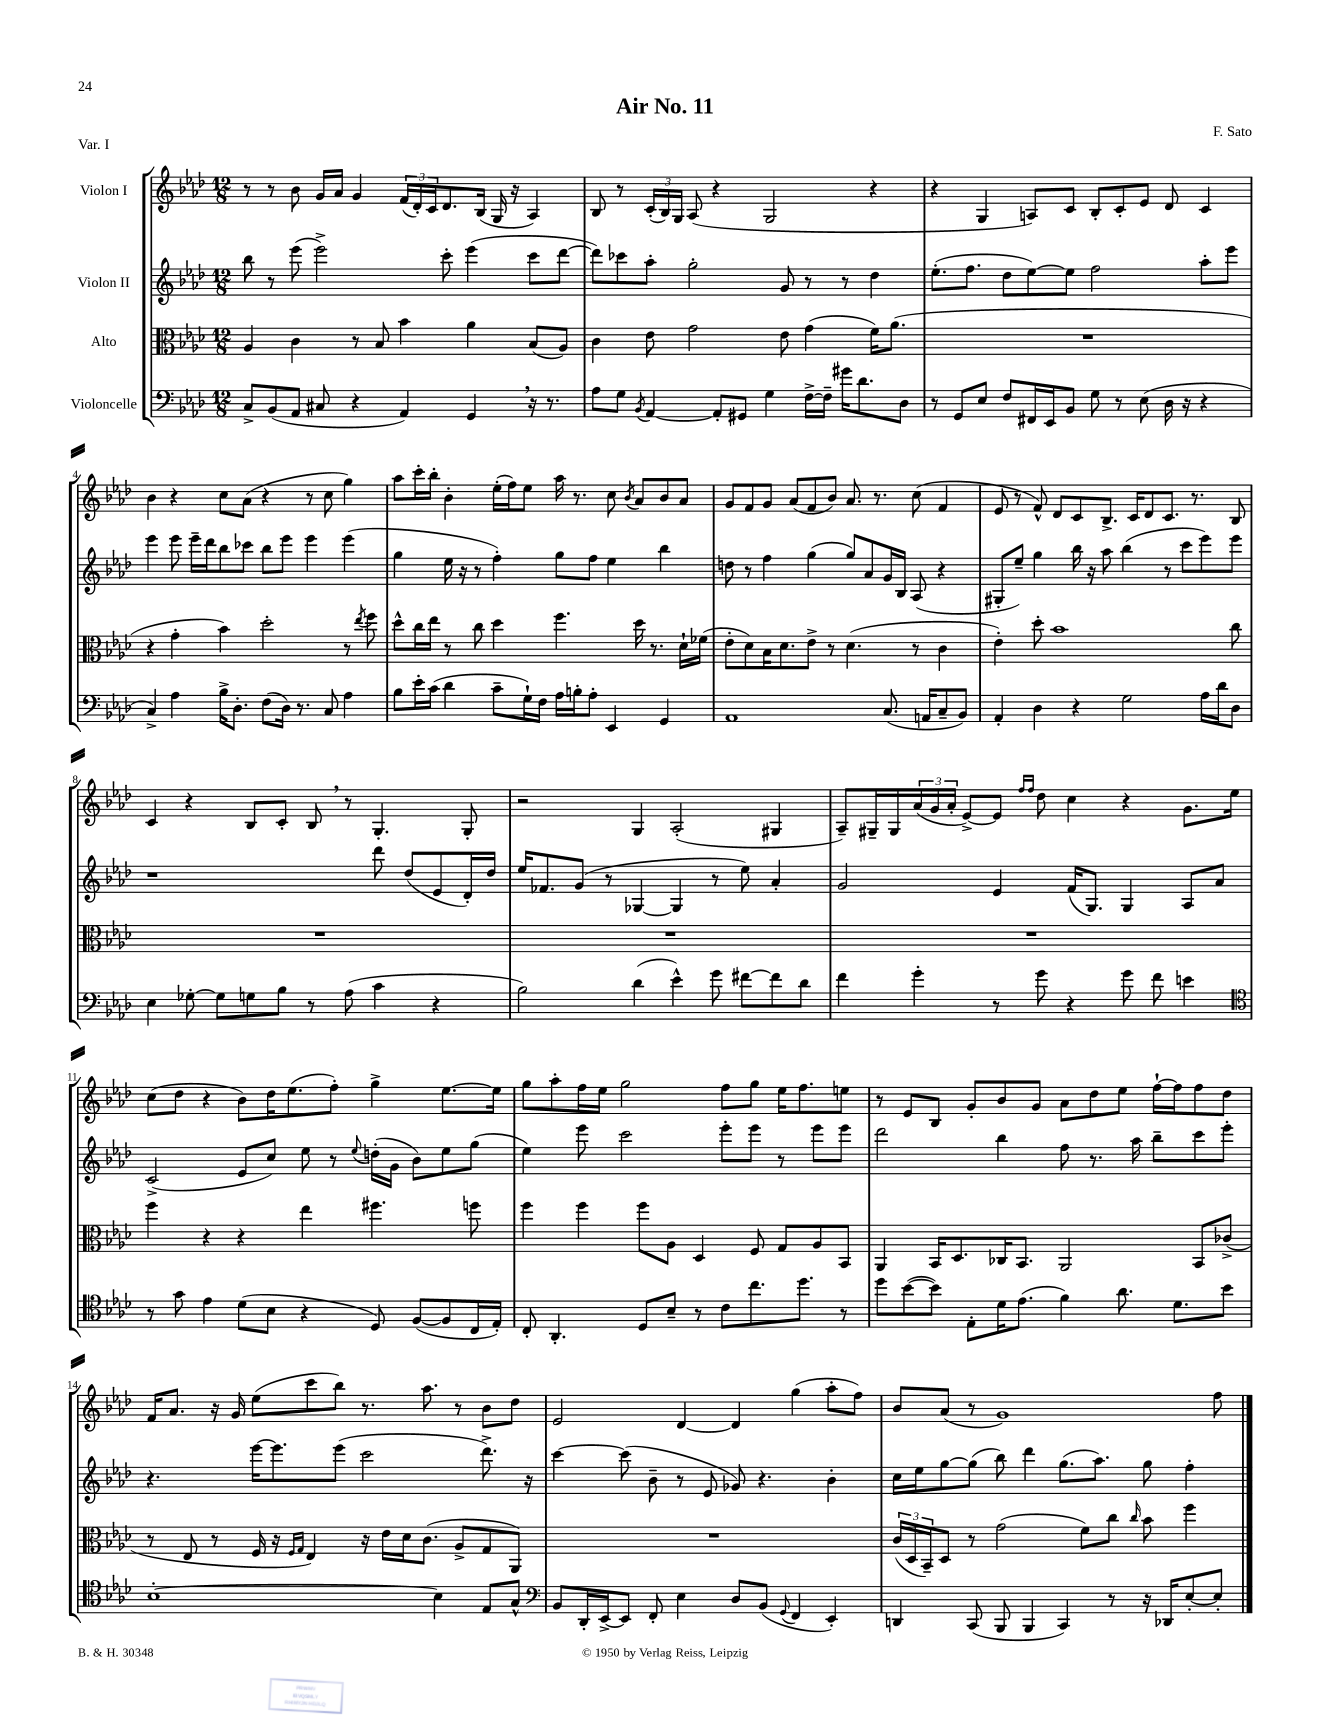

**kern	**kern	**kern	**kern
*staff4	*staff3	*staff2	*staff1
*clefF4	*clefC3	*clefG2	*clefG2
*k[b-e-a-d-]	*k[b-e-a-d-]	*k[b-e-a-d-]	*k[b-e-a-d-]
*M12/8	*M12/8	*M12/8	*M12/8
8C^	4A-	8bb-	8r
(8BB-	.	8r	8r
8AA-	4c	(8eee-	8b-
8C#	.	2eee-^)	16g
.	.	.	16a-
4r	8r	.	4g
.	8B-	.	.
4AA-)	4b-	.	(24f
.	.	.	24d-')
.	.	.	24c
.	.	8ccc'	8.d-
4GG	4a-	(4eee-	.
.	.	.	(16B-
.	.	.	16G
.	.	.	16r
16r	(8B-	8ccc	4A-)
8.r	.	.	.
.	8A-)	[8ddd-	.
=	=	=	=
8A-	4c	8ddd-])	8B-
8G	.	8ccc-	8r
8qBB-	.	.	.
[4AA-	8e-	8aa-'	(24c'
.	.	.	24B-)
.	.	.	24G
.	2g	2gg'	(8A-
8AA-']	.	.	4r
8GG#	.	.	.
4G	.	.	2G
.	8e-	8g	.
[16F^	(4g	8r	.
16F~]	.	.	.
16g#	.	8r	.
8.d-	.	.	.
.	16f)	4dd-	4r
.	(8.a-	.	.
8D-	.	.	.
=	=	=	=
8r	1.r	(8.ee-'	4r
8GG	.	.	.
.	.	8.ff	.
8E-	.	.	4G
8F	.	8dd-	.
16FF#	.	[8ee-)	8A)
16EE-	.	.	.
8BB-	.	8ee-]	8c
8G	.	2ff	8B-'
8r	.	.	8c'
(8E-	.	.	8e-
16D-	.	.	8d-
16r	.	.	.
4r	.	8aa-'	4c
.	.	8eee-	.
=	=	=	=
4C^)	4r	4eee-	4b-
4A-	4g'	8eee-	4r
.	.	16eee-~	.
.	.	16ddd-	.
16B-^	4b-)	8bb-	8cc
8.D-'	.	.	.
.	.	8ccc-	(8a-
(8F	2dd-'	8bb-	4r
16D-)	.	8eee-	.
8.r	.	.	.
.	.	4eee-	8r
8C	.	.	8cc
4A-	8r	(4eee-	4gg)
.	8qee-	.	.
.	8ff	.	.
=	=	=	=
8B-	8dd-^^	4gg	8aa-
16e-'	16cc	.	16ccc'
(16c	16ee-	.	16bb-'
4d-	8r	16ee-	4b-'
.	.	16r	.
.	8cc	8r	.
8c~	4dd-	4ff')	(16ee-'
.	.	.	16ff)
16G`)	.	.	8ee-
16F	.	.	.
16A-	4.ff	8gg	16aa-
16B'	.	.	8.r
8A-'	.	8ff	.
4EE-	.	4ee-	8cc
.	.	.	8qb-
.	16dd-	.	8a-
.	8.r	.	.
4GG	.	4bb-	8b-
.	16d-`	.	8a-
.	(16f-	.	.
=	=	=	=
1AA-	8e-'	8dd	8g
.	8d-)	8r	8f
.	16B-	4ff	8g
.	8.d-	.	.
.	.	.	(8a-
.	8e-^	(4gg	8f
.	8r	.	8b-)
.	(4.d-	8gg)	8.a-
.	.	8a-	.
.	.	.	8.r
(8.C	.	16g	.
.	.	16B-	.
.	8r	(8A-	(8cc
16AA	.	.	.
8C~	4c	4r	4f
8BB-)	.	.	.
=	=	=	=
4AA-'	4e-')	8G#'	8e-
.	.	8ee-~)	8r
4D-	8dd-'	4gg	8f^^)
.	1b-	.	8d-
4r	.	16bb-	8c
.	.	16r	.
.	.	8aa-	8.B-^
2G	.	(4bb-	.
.	.	.	16c
.	.	.	8d-
.	.	8r	8.c
.	.	8ccc	.
.	.	.	8.r
16A-	.	8eee-)	.
16d-	.	.	.
8D-	8cc	8eee-	8B-
=	=	=	=
4E-	1.r	1r	4c
[8G-'	.	.	4r
8G-]	.	.	.
8G	.	.	8B-
8B-	.	.	8c'
8r	.	.	8B-
(8A-	.	.	8r
4c	.	8ddd-	4.G'
.	.	(8dd-	.
4r	.	8e-	.
.	.	16d-')	8G'
.	.	16dd-	.
=	=	=	=
2B-)	1.r	16ee-	2r
.	.	8.f-	.
.	.	(8g	.
.	.	8r	.
(4d-	.	[4G-	4G
4e-^^)	.	4G-]	(2A-'
8g	.	8r	.
[8f#	.	8ee-)	.
8f#]	.	4a-'	4G#
8d-	.	.	.
=	=	=	=
4f	1.r	2g	8A-~)
.	.	.	16G#~
.	.	.	16G#
4g'	.	.	(24a-
.	.	.	24g
.	.	.	24a-'
.	.	.	[8e-^)
8r	.	4e-	8e-]
.	.	.	16qqff
.	.	.	16qqff
8g	.	.	8dd-
4r	.	(16f	4cc
.	.	8.G)	.
8g	.	4G	4r
8f	.	.	.
4e	.	8A-	8.g
.	.	8a-	.
.	.	.	16ee-
=	=	=	=
*clefC4	*	*	*
8r	4ff	(2c^	(8cc
8g	.	.	8dd-
4e-	4r	.	4r
(8d-	4r	8e-	8b-)
8B-	.	8cc)	16dd-
.	.	.	(8.ee-
4r	4ee-	8ee-	.
.	.	8r	8ff')
.	.	8qqee-	.
8D-)	4.ff#	(16dd'	4gg^
.	.	16g	.
([8F	.	8b-)	.
8F]	.	8ee-	[8.ee-
16C	8ff	(8gg	.
16E-')	.	.	16ee-]
=	=	=	=
8C'	4ff	4ee-)	8gg
4.AA-'	.	.	8aa-'
.	4ff	8eee-	16ff
.	.	.	16ee-
.	.	2ccc	2gg
8D-	8ff	.	.
8B-~	8A-	.	.
8r	4D-	.	.
8c	.	8eee-'	8ff
8.cc	8F	8eee-	8gg
.	8G	8r	16ee-
8.dd-	.	.	8.ff
.	8A-	8eee-	.
8r	8BB-	8eee-	8ee
=	=	=	=
8dd-	4AA-	2ddd-	8r
([8b-	.	.	8e-
8b-])	16BB-	.	8B-
.	8.D-	.	.
8E-'	.	.	8g'
16d-	16C-	4bb-	8b-
(8.e-	8.BB-	.	.
.	.	.	8g
4f)	2AA-	8ff	8a-
.	.	8.r	8dd-
8.a-	.	.	8ee-
.	.	16aa-	.
.	.	8bb-~	[16ff`
8.d-	.	.	16ff]
.	8BB-	8ccc	8ff
8b-	(8c-^	8eee-'	8dd-
=	=	=	=
[1B-'	8r	4.r	16f
.	.	.	8.a-
.	8E-	.	.
.	8r	.	16r
.	.	.	16g
.	16F	[16eee-	(8ee-
.	16r	8.eee-]	.
.	16qqF	.	.
.	16qqG	.	.
.	4E-)	.	8ccc
.	.	(8eee-	8bb-)
.	16r	2ccc	8.r
.	16e-	.	.
.	16d-	.	.
.	(8.c	.	8.aa-
4B-]	.	.	.
.	8A-^	.	8r
8E-	8G	8.ddd-^)	8b-
8G^^	8AA-)	.	8dd-
.	.	16r	.
=	=	=	=
*clefF4	*	*	*
8BB-	1.r	[4ccc	2e-
16DD-'	.	.	.
[16EE-^	.	.	.
8EE-]	.	(8ccc]	.
8FF'	.	8b-~	.
4E-	.	8r	[4d-
.	.	8e-	.
8D-	.	8g-)	4d-]
(8BB-	.	4.r	.
8qqGG	.	.	.
4FF	.	.	(4gg
4EE-')	.	4b-'	8aa-'
.	.	.	8ff)
=	=	=	=
4DD	(24c	16cc	8b-
.	24D-	.	.
.	.	16ee-	.
.	24BB-~)	.	.
.	8D-	[8gg	(8a-
(8CC	8r	(8gg]	8r
8BBB-	(2g	8bb-)	1g)
4BBB-	.	4ddd-	.
4CC)	.	(8.gg	.
.	8f)	.	.
.	.	8.aa-)	.
8r	8cc	.	.
.	16qqcc	.	.
16r	8b-	8gg	.
16DD-	.	.	.
[8E-'	4ff	4ff'	.
8E-']	.	.	8ff
==	==	==	==
*-	*-	*-	*-
